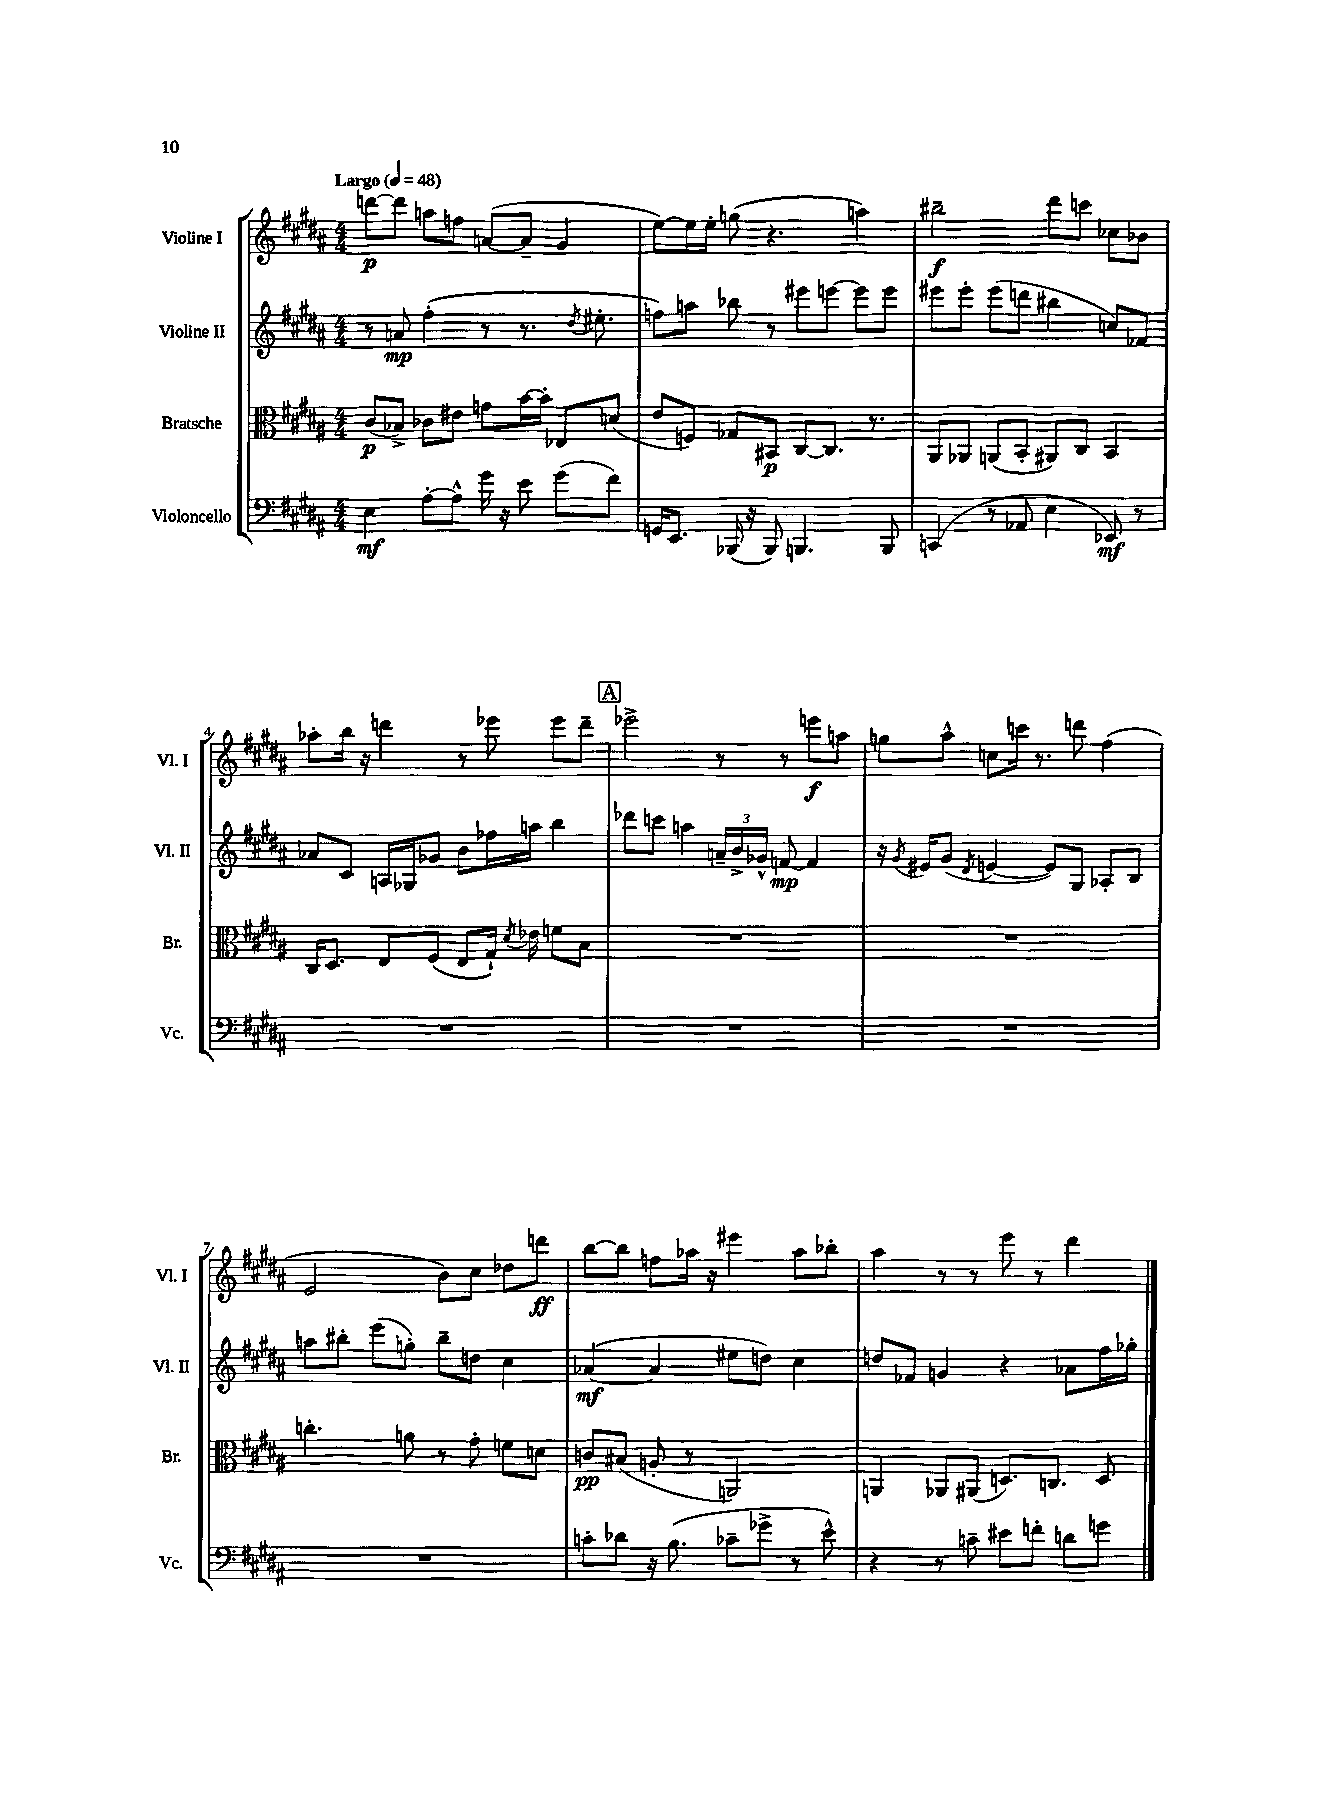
<<
\new StaffGroup <<
\new Staff = "s0" \with { instrumentName = "Violine I" shortInstrumentName = "Vl. I" } {
    \clef treble \key b \major \numericTimeSignature \time 4/4 \tempo "Largo" 4 = 48
    \autoBeamOff d'''8[~\p d'''8] a''8[ f''8] a'8[~( a'8]-- gis'4 |
    e''8[~) e''16 e''16]-. g''8( r4. a''4) |
    bis''2--\f dis'''8[ c'''8] ces''8[ bes'8] |
    aes''8[-. b''16] r16 d'''4 r8 ees'''8 ees'''8[ d'''8]-- |
    \mark \markup { \box "A" } ees'''2-> r8 r8 e'''8[\f a''8] |
    g''8[ ais''8]-^ c''8[ c'''16] r8. d'''8 fis''4( |
    e'2 b'8[) cis''8] des''8[ d'''8]\ff |
    b''8[~ b''8] f''8[ aes''16] r16 eis'''4 aes''8[ bes''8]-. |
    ais''4 r8 r8 e'''8 r8 dis'''4 \bar "|." |
}
\new Staff = "s1" \with { instrumentName = "Violine II" shortInstrumentName = "Vl. II" } {
    \clef treble \key b \major \numericTimeSignature \time 4/4
    \autoBeamOff r8 a'8\mp fis''4-.( r8 r8. \acciaccatura { dis''8 } eis''8.-. |
    f''8[) a''8] bes''8 r8 eis'''8[ e'''8]~ e'''8[ e'''8] |
    eis'''8[ eis'''8]-. eis'''8[( d'''8] bis''4 c''8[) fes'8] |
    aes'8[ cis'8] a16[ ges16 ges'8] b'8[ fes''16 a''16] b''4 |
    \mark \markup { \box "A" } des'''8[ c'''8] a''4 \tuplet 3/2 { a'16[-- b'16-> ges'16]-^ } f'8~\mp f'4 |
    r16 \acciaccatura { gis'8 } eis'16[ gis'8]( \acciaccatura { dis'8 } e'4~ e'8[) gis8] aes8[-. b8] |
    a''8[ bis''8]-. e'''8[( g''8]-.) bis''8[-- d''8] cis''4 |
    aes'4~\mf( aes'4 eis''8[ d''8]) cis''4 |
    d''8[ fes'8] g'4 r4 aes'8[ fis''16 ges''16]-. \bar "|." |
}
\new Staff = "s2" \with { instrumentName = "Bratsche" shortInstrumentName = "Br." } {
    \clef alto \key b \major \numericTimeSignature \time 4/4
    \autoBeamOff cis'8[\p( bes8]->) ces'8[ eis'8] g'8[ b'16~ b'16]-. ees8[ d'8]( |
    e'8[ f8]) ges8[ bis,8]\p cis8[~ cis8.] r8. |
    ais,8[ aes,8] a,8[( b,8]-. ais,8[) cis8] b,4 |
    cis16[ dis8.] e8[ fis8]( e8[ gis16]-!) \acciaccatura { dis'8 } ees'16 f'8[ b8] |
    \mark \markup { \box "A" } R1 |
    R1 |
    c''4.-. a'8 r8 gis'8-. f'8[ d'8] |
    c'8[\pp bis8]( a8-. r8 a,2) |
    a,4 aes,8[ ais,8]( d8.[) c8.] d8 \bar "|." |
}
\new Staff = "s3" \with { instrumentName = "Violoncello" shortInstrumentName = "Vc." } {
    \clef bass \key b \major \numericTimeSignature \time 4/4
    \autoBeamOff e4\mf ais8[~-. ais8]-^ gis'16 r16 e'8 gis'8[( fis'8]) |
    g,16[ e,8.] bes,,16( r16 bes,,8) b,,4. b,,8 |
    c,4( r8 aes,8 e4 ees,8\mf) r8 |
    R1 |
    \mark \markup { \box "A" } R1 |
    R1 |
    R1 |
    c'8[-. des'8] r16 b8.( ces'8[-- ges'8]-> r8 e'8-^) |
    r4 r8 c'8-- eis'8[ f'8]-. d'8[ g'8] \bar "|." |
}
>>
>>
